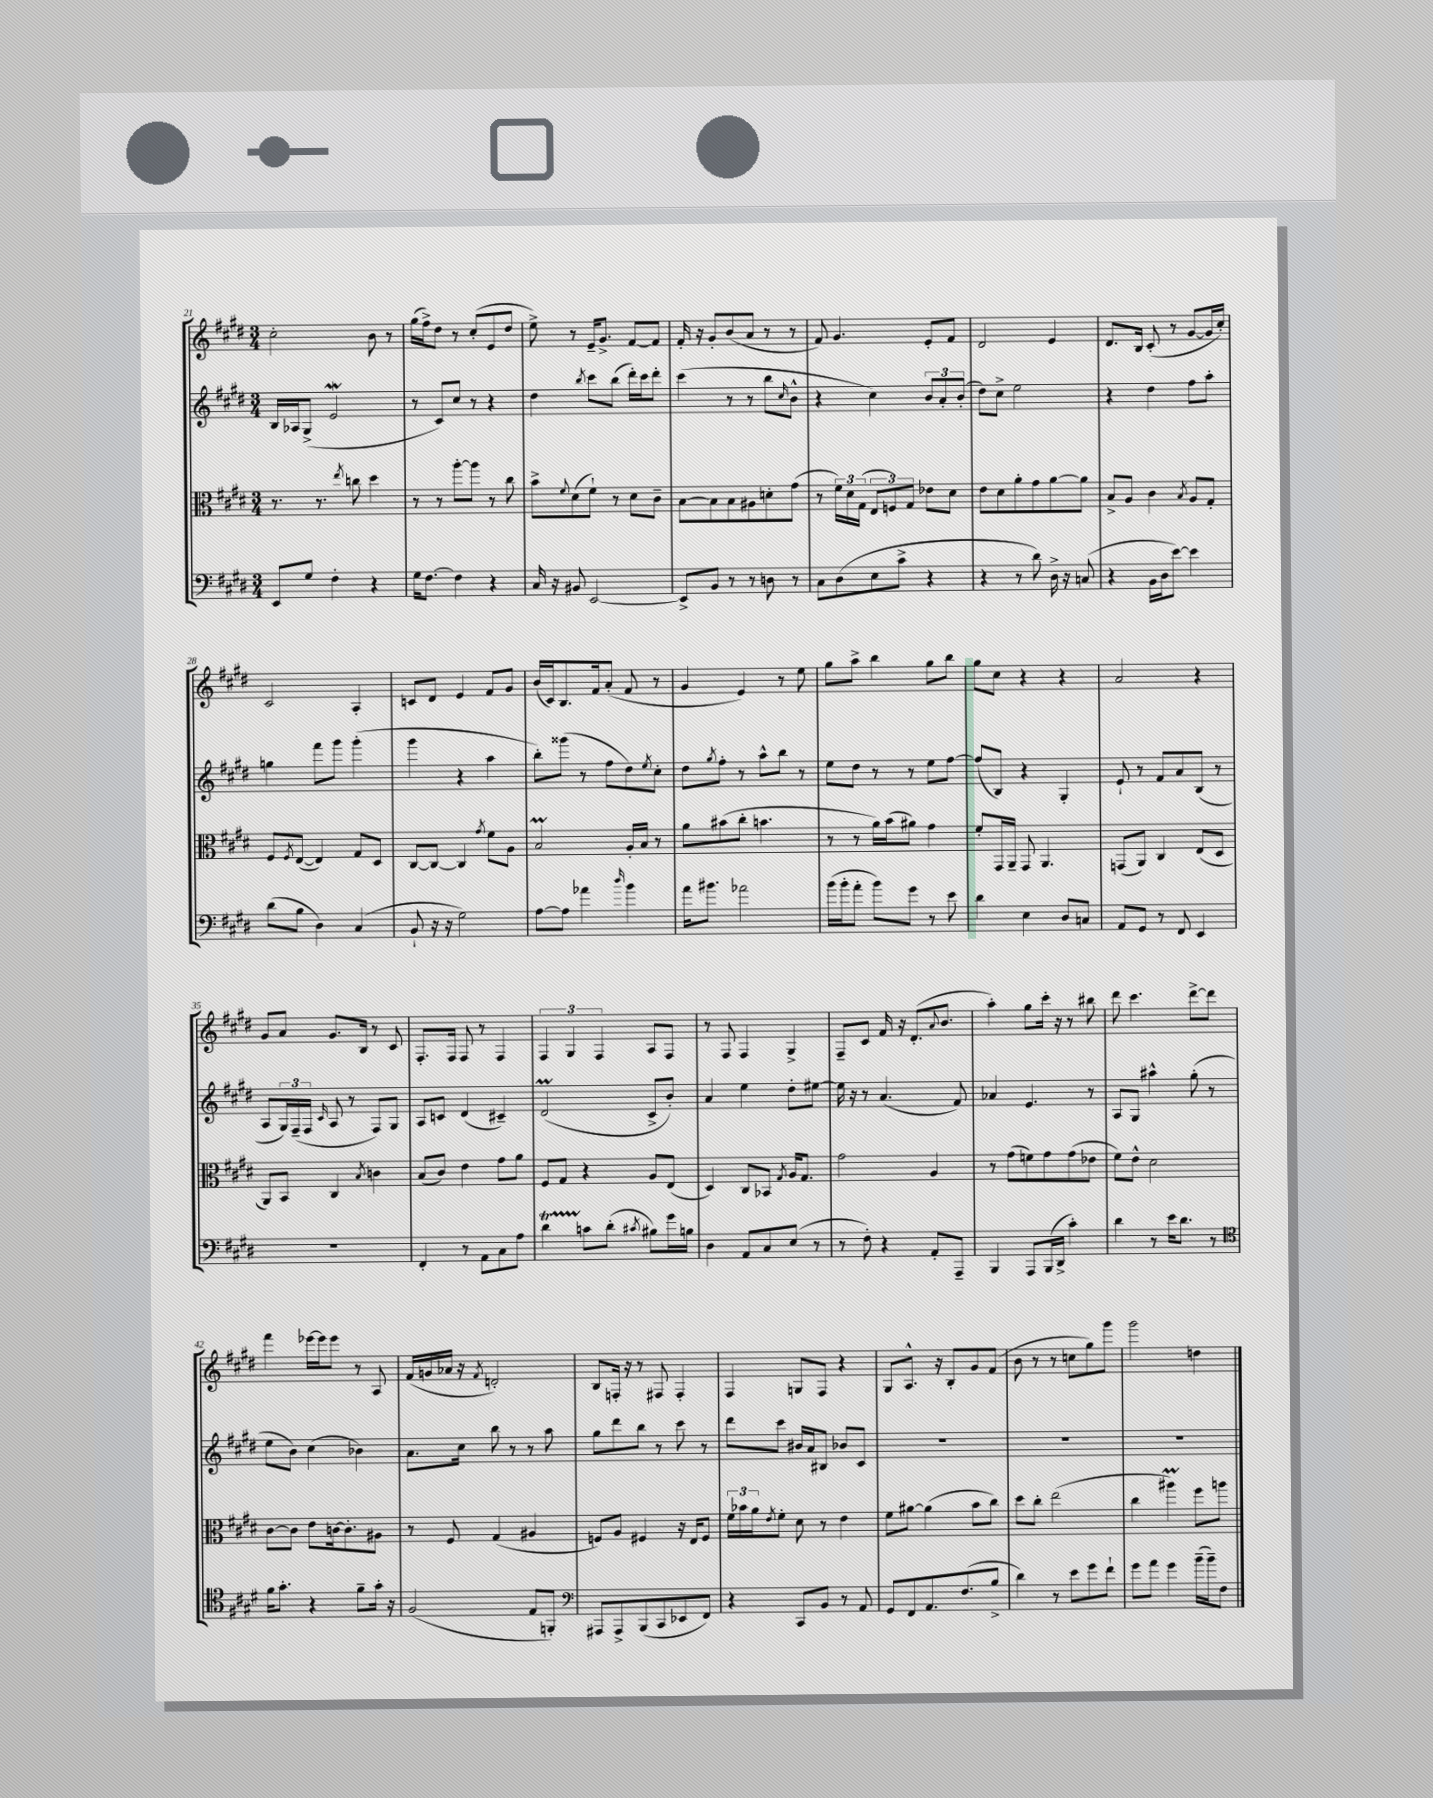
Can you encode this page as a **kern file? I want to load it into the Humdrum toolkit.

**kern	**kern	**kern	**kern
*part4	*part3	*part2	*part1
*staff4	*staff3	*staff2	*staff1
*clefF4	*clefC3	*clefG2	*clefG2
*k[f#c#g#d#]	*k[f#c#g#d#]	*k[f#c#g#d#]	*k[f#c#g#d#]
*M3/4	*M3/4	*M3/4	*M3/4
=21	=21	=21	=21
8EE/L	8.r	16B/LL	2cc#'\
.	.	16A-X/J	.
8G#/J	.	(8G#^/J	.
.	8.r	.	.
4F#'\	.	2ew/	.
.	8qee/	.	.
.	8ccn\	.	.
4r	4dd#\	.	8b\
.	.	.	8r
=22	=22	=22	=22
16G#\KL	8r	8r	(16gg#\LL
[8.F#\J	.	.	16ff#^\J)
.	8r	8c#/L)	8dd#\J
4F#\]	[8aa'\L	8cc#/J	8r
.	8aa\J]	8r	(8cc#'/L
4r	8r	4r	8e/
.	8cc#\	.	8dd#/J
=23	=23	=23	=23
16C#/	8b^\L	4dd#\	8ee^\)
16r	.	.	.
.	8qqf#/	.	.
8BB#X/	(8d#\	.	8r
.	.	8qbb/	.
[2EE/	8f#`\J)	8ccc#\L	16e~/KL
.	.	.	8.g#^/J
.	8r	(8bb\J	.
.	8d#\L	16ddd#'\LL)	[8f#/L
.	.	16ccc#\J	.
.	8c#~\J	8ddd#'\J	8f#/J]
=24	=24	=24	=24
8EE^/L]	[8B\L	(4ccc#\	16f#'/
.	.	.	16r
8BB/J	8B\]	.	8g#'/L
8r	8B\	8r	(8b/
8r	8A#X\	8r	8a/J
8Dn\	8dn'\	8bb\L	8r
.	.	16qqcc#/	.
8r	(8g#\J	8b^^\J	8r
=25	=25	=25	=25
8C#\L	8r	4r	8f#/)
(8D#\	24f#\LL)	.	4.g#/
.	24d#\	.	.
.	(24G#\JJ	.	.
8E\	12E/L	4cc#\)	.
.	12Fn/)	.	.
8c#^\J	.	.	.
.	12G#/J	.	.
4r	8e-X\L	12b/L	8e'/L
.	.	12a'/	.
.	8d#\J	.	8f#/J
.	.	(12b'/J	.
=26	=26	=26	=26
4r	8e\L	8dd#\L)	2d#/
.	8d#\	8cc#^\J	.
8r	8a'\	2ee\	.
8d#\)	8g#\	.	.
16D#^\	[8a\	.	4e/
16r	.	.	.
(8Cn/	8a\J]	.	.
=27	=27	=27	=27
4r	8B^/L	4r	8.d#/L
.	8A/J	.	.
.	.	.	16B/Jk
16BB\LL	4c#\	4dd#\	(8c#'/
16D#\J	.	.	.
[8e\J)	.	.	8r
.	8qB/	.	.
4e\]	8A/L	8ff#\L	[8g#/L
.	8G#'/J	8aa'\J	16g#/L]
.	.	.	16cc#'/JJ)
!!LO:LB:g=z
=28	=28	=28	=28
(8d#\L	8F#/L	4ggn\	2c#/
.	8qF#/	.	.
8B\J	([8E/J	.	.
4D#\)	4E/])	8fff#\L	.
.	.	8ggg#\J	.
(4C#/	8G#/L	(4ggg#'\	4A'/
.	8D#/J	.	.
=29	=29	=29	=29
8BB`/	[8C#/L	4ggg#\	8cn/L
16r	8C#/J_	.	8d#/J
16r	.	.	.
2G#\)	4C#/]	4r	4e/
.	8qg#/	.	.
.	8f#\L	4aa\	8f#/L
.	8A\J	.	8g#/J
=30	=30	=30	=30
[8A\L	2BM/	8bb'\L)	(16b/LL
.	.	.	16c#/J)
8A\J]	.	(8ggg##X\J	8.B/
4a-X\	.	8r	.
.	.	.	16f#/k
.	.	8ff#\L	(8a'/J
16qqdd#/	.	.	.
4b\	16A'/LL	8dd#\)	8f#/
.	16B/JJ	.	.
.	.	8qee/	.
.	8r	8cc#'\J	8r
=31	=31	=31	=31
16a\KL	8a\L	8dd#\L	4g#/
8.b#X\J	.	.	.
.	.	8qgg#/	.
.	(8b#X\	8ff#'\J	.
2a-X\	8cc#'\J	8r	4e/)
.	4.bn\	8aa^^\L	.
.	.	8bb\J	8r
.	.	8r	8ee\
=32	=32	=32	=32
(16b\LL	8r	8ee\L	8gg#\L
16b'\J	.	.	.
8a'\J	8r	8dd#\J	8aa^\J
8b\L)	16a\LL)	8r	4bb\
.	(16b\J	.	.
8g#\J	8a#X\J)	8r	.
8r	4g#\	8ee\L	8gg#\L
8e\	.	[8ff#\J	8bb\J
=33	=33	=33	=33
4d#\	8f#'/L	(8ff#/L]	8gg#\L
.	16GG#/L	8B/J)	8cc#\J
.	16AA~/JJ	.	.
4E\	8GG#/	4r	4r
.	4.AA/	.	.
8D#/L	.	4G#'/	4r
8Cn/J	.	.	.
=34	=34	=34	=34
8AA/L	(8GGn/L	8e`/	2a/
8GG#/J	8AA/J)	8r	.
8r	4C#/	8f#/L	.
8FF#/	.	8a/	.
4EE/	(8E/L	(8B/J	4r
.	8D#/J	8r	.
!!LO:LB:g=z
=35	=35	=35	=35
2.r	8AA/L)	8A/L	8g#/L
.	8BB/J	24G#/L)	8a/J
.	.	(24F#~/	.
.	.	24F#/JJ	.
.	.	16qqc#/	.
.	4C#/	8A/	8.g#/L
.	.	8r	.
.	.	.	16B/Jk
.	8qB/	.	.
.	4cn\	8F#/L)	8r
.	.	8G#/J	8c#/
=36	=36	=36	=36
4FF#'/	(8B/L	8A/L	8.F#'/L
.	8c#/J)	8cn/J	.
.	.	.	16F#/Jk
8r	4e\	(4d#/	8F#/
8AA\L	.	.	8r
8C#\	8g#\L	4c#X~/)	4F#/
8A\J	8a\J	.	.
=37	=37	=37	=37
4d#t\	8F#/L	(2d#m/	6F#/
.	8G#/J	.	.
.	.	.	6G#/
8cn\L	4r	.	.
.	.	.	6F#/
(8d#'\J	.	.	.
8qc#X/	.	.	.
8B#X\L)	8A/L	8c#^/L	8A/L
16g#\L	(8E/J	8b'/J)	8F#/J
16Bn\JJ	.	.	.
=38	=38	=38	=38
4D#\	4D#/)	4a/	8r
.	.	.	8F#/
8AA/L	8C#/L	4ee\	4F#/
8C#/	8BB-X/J	.	.
.	8qG#/	.	.
(8E/J	16A/KL	8dd#'\L	4G#^/
.	8.G#/J	.	.
8r	.	[8ee#X\J	.
=39	=39	=39	=39
8r	2g#\	16ee#\]	8F#~/L
.	.	16r	.
8F#'\)	.	8r	8c#/J
4r	.	(4.a/	16f#/
.	.	.	16r
.	.	.	(8.d#'/L
8AA'/L	4A/	.	.
.	.	.	8qqa/
.	.	.	8.b/J
8AAA~/J	.	8f#/)	.
=40	=40	=40	=40
4BBB/	8r	4a-X/	4aa'\)
.	(8g#\L	.	.
8AAA/L	8fn\)	4.e/	8gg#\L
(16BBB/L	8g#\	.	16ccc#'\Jk
16DD#^/JJ	.	.	16r
4c#'\)	(8g#\	.	8r
.	8e-X\J	8r	8bb#X\
=41	=41	=41	=41
4d#\	8f#\L)	8A/L	8ddd#\
.	8e^^\J	8G#/J	4.ccc#\
8r	2d#\	4aa#X^^\	.
16e\KL	.	.	.
8.d#\J	.	.	.
.	.	(8gg#'\	[8ddd#^\L
8r	.	8r	8ddd#\J]
!!LO:LB:g=z
=42	=42	=42	=42
*clefC4	*	*	*
16f#\KL	[8c#\L	8ee\L	4fff#\
8.g#'\J	.	.	.
.	8c#\J]	8b\J)	.
4r	8e\L	(4cc#\	[16eee-X\LL
.	.	.	16eee-\J]
.	[16cn\k	.	8eee-\J
.	8.c'\]	.	.
8f#~\L	.	4b-X\)	8r
16g#'\Jk	8A#X\J	.	8A/
16r	.	.	.
=43	=43	=43	=43
(2F#/	8r	8.a\L	(16f#/LL
.	.	.	16gn/
.	8F#/	.	16a-X/JJ
.	.	16cc#\Jk	16r
.	.	.	8qf#/
.	(4G#/	8bb\	2dn'/)
.	.	8r	.
8E/L	4A#X/	8r	.
8FFn'/J)	.	8aa\	.
=44	=44	=44	=44
*clefF4	*	*	*
8AAA#X/L	8Fn/L)	8gg#\L	8B/L
8AAA#^/	8A/J	8ddd#\	16Fn'/Jk
.	.	.	16r
(8BBB/	4F#X/	8bb\J	8r
8CC#/	.	8r	8F#X/
8EE-X/	16r	8ccc#\	4F#'/
.	16E/KL	.	.
8FF#/J)	8F#/J	8r	.
=45	=45	=45	=45
4r	24f#\LL	8ddd#\L	4F#/
.	24b-X\	.	.
.	24a\J	.	.
.	8qe/	.	.
.	8f#'\J	8ccc#\J	.
8CC#/L	8d#\	16b#X/LL	8Gn/L
.	.	16a/J	.
8BB/J	8r	8B#X/J	8F#/J
8r	4e\	8b-X/L	4r
8AA/	.	8c#/J	.
=46	=46	=46	=46
8GG#/L	8f#\L	2.r	8G#/L
8FF#/	[8a#X\J	.	8.A^^/J
8.AA/	(4a#\]	.	.
.	.	.	16r
.	.	.	8B'/L
(8.F#/	.	.	.
.	8b\L	.	8g#/
8B^/J	8cc#\J)	.	(8f#/J
=47	=47	=47	=47
4d#\)	8dd#\L	2.r	8b\
.	8cc#'\J	.	8r
8r	(2ee\	.	8r
8e\L	.	.	8ccn\L
8g#\	.	.	8gg#\)
8f#`\J	.	.	8ggg#\J
=48	=48	=48	=48
8g#\L	4cc#\	2.r	2ggg#\
8a\J	.	.	.
4g#\	4aa#Xm\)	.	.
(16b~\LL	8ff#\L	.	4ddn\
16b~\J)	.	.	.
8F#\J	8aan\J	.	.
==	==	==	==
*-	*-	*-	*-
